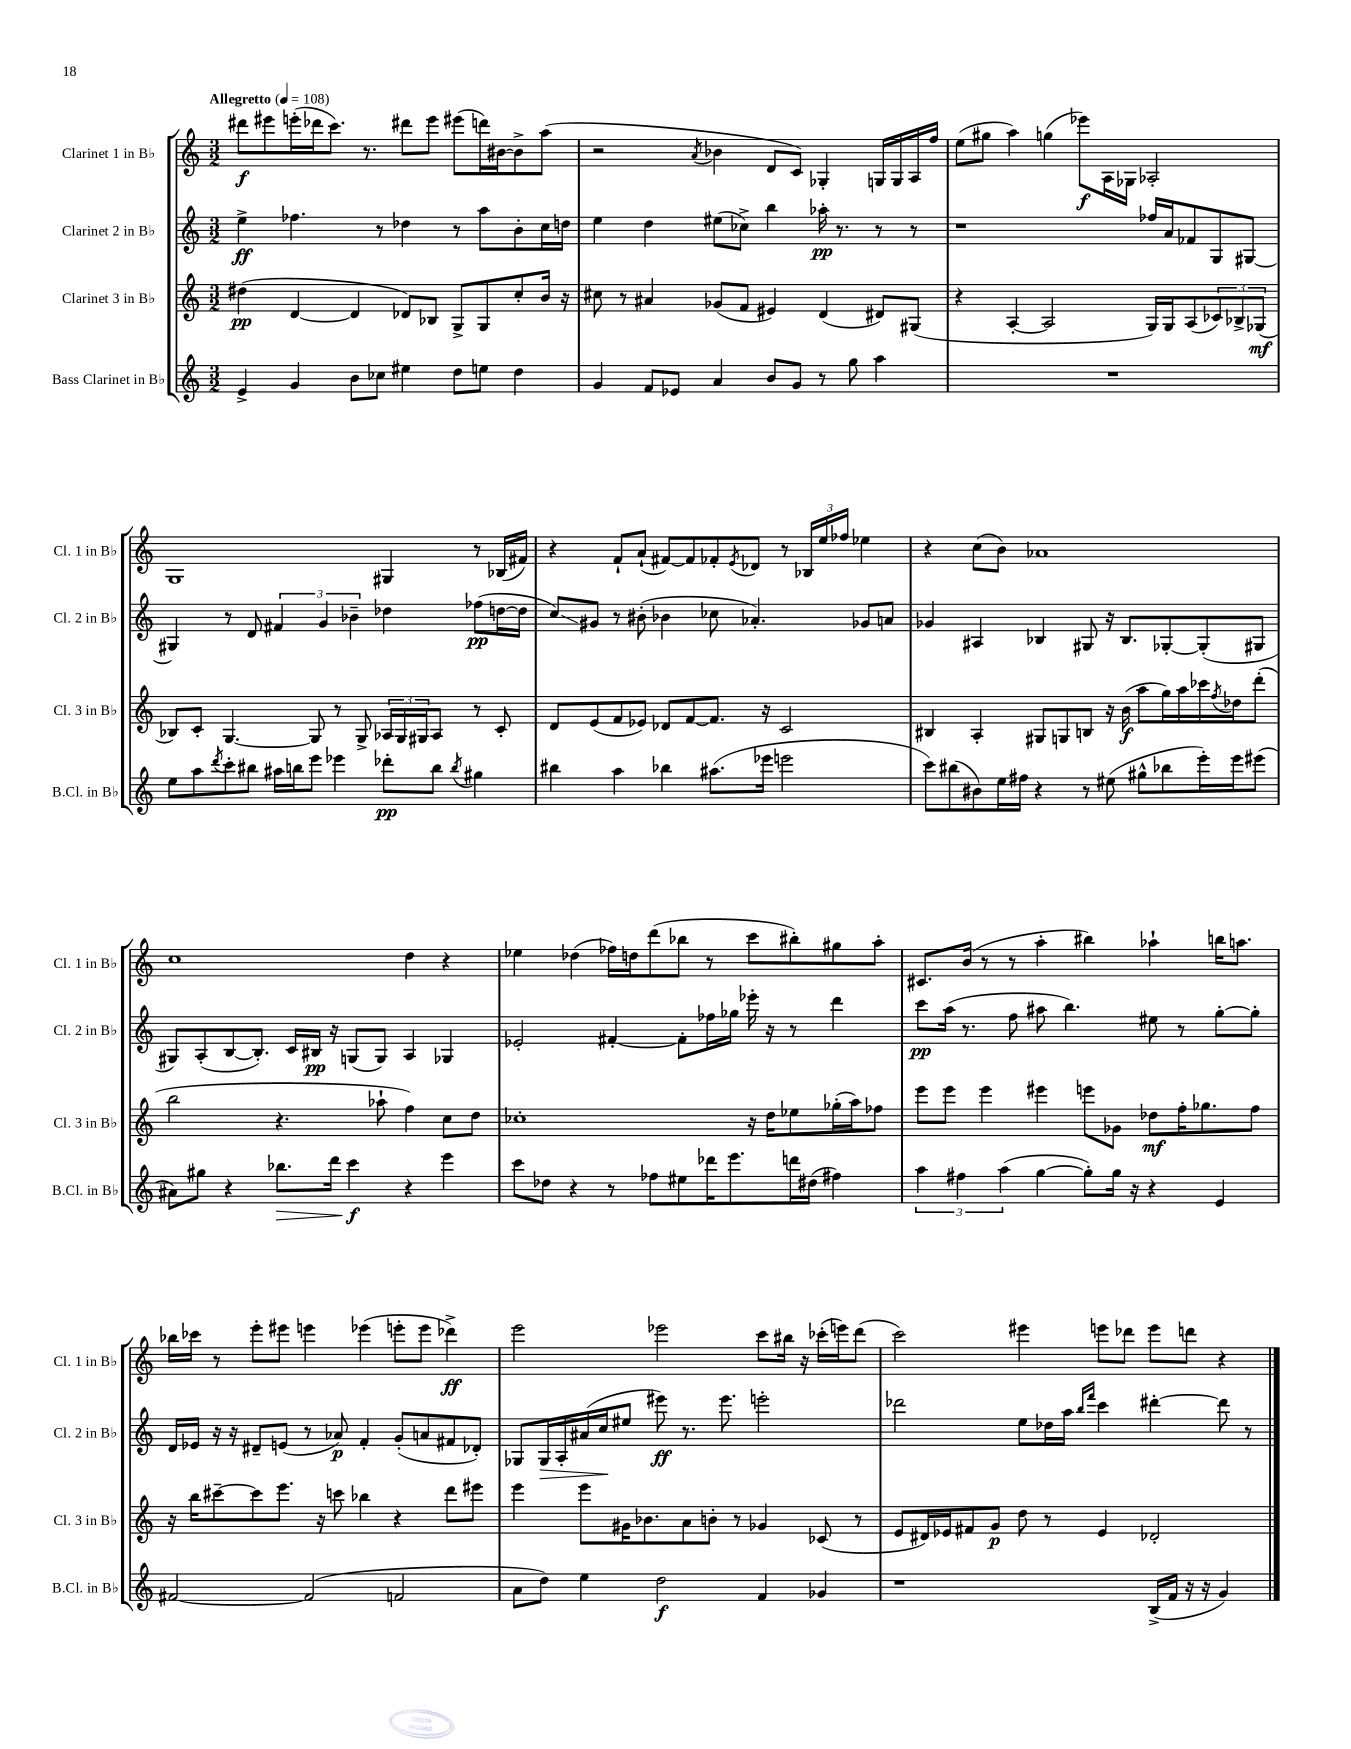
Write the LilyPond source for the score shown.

<<
\new StaffGroup <<
\new Staff = "s0" \with { instrumentName = "Clarinet 1 in Bb" shortInstrumentName = "Cl. 1 in Bb" } {
    \clef treble \key c \major \numericTimeSignature \time 3/2 \tempo "Allegretto" 4 = 108
    dis'''8\f eis'''8 e'''16-.( des'''16 c'''8.) r8. dis'''8 e'''8 eis'''8( d'''16) bis'16~ bis'8-> a''8( |
    r2 \acciaccatura { a'8 } bes'4 d'8 c'8) ges4-. g16 g16 a16 f''16 |
    e''8( gis''8 a''4) g''4( ees'''8\f) a16 ges16 aes2-. |
    g1 gis4 r8 bes16( fis'16) |
    r4 f'8-! a'8-!( fis'8~) fis'8 fes'8-. \acciaccatura { e'8 } des'8 r8 \tuplet 3/2 { bes16 e''16 fes''16 } ees''4 |
    r4 c''8( b'8) aes'1 |
    c''1 d''4 r4 |
    ees''4 des''4( fes''16) d''16 d'''8( bes''8 r8 c'''8 bis''8-.) gis''8 a''8-. |
    cis'8. b'16( r8 r8 a''4-. bis''4) aes''4-! b''16 a''8. |
    bes''16 ces'''16 r8 e'''8-. eis'''8 e'''4 ees'''4( e'''8-. e'''8 des'''4->\ff) |
    e'''2 ees'''2 c'''8 bis''16 r16 ces'''16-.( e'''16) d'''8( |
    c'''2) eis'''4 e'''8 des'''8 e'''8 d'''8 r4 \bar "|." |
}
\new Staff = "s1" \with { instrumentName = "Clarinet 2 in Bb" shortInstrumentName = "Cl. 2 in Bb" } {
    \clef treble \key c \major \numericTimeSignature \time 3/2
    e''4->\ff fes''4. r8 des''4 r8 a''8 b'8-. c''16 d''16 |
    e''4 d''4 eis''8( ces''8->) b''4 aes''16-.\pp r8. r8 r8 |
    r1 fes''16 a'16 fes'8 g8 gis8~ |
    gis4 r8 d'8 \tuplet 3/2 { fis'4 g'4 bes'4-- } des''4 fes''8\pp( d''16~ d''16 |
    c''8\glissando) gis'8 r8 bis'8-.( bes'4 ces''8 aes'4.-.) ges'8 a'8 |
    ges'4 ais4 bes4 gis8 r16 bes8. ges8~-. ges8-.( gis8 |
    gis8) a8-.( b8~ b8.-.) c'16 bis16\pp r16 g8( g8) a4 ges4 |
    ees'2-. fis'4~-. fis'8-. fes''16 ges''16 ees'''16-. r16 r8 d'''4 |
    c'''8\pp a''16( r8. f''8 ais''8 b''4.) eis''8 r8 g''8~-. g''8-. |
    d'16 ees'16 r16 r16 dis'8-- e'8( r8 aes'8\p) f'4-. g'8-.( a'8 fis'8 des'8-.) |
    ges8 ges16\> a16-. ais'16( c''16\! eis''8 eis'''8\ff) r8. eis'''8. e'''2-. |
    des'''2 e''8 des''16 a''16 \grace { b''16 f'''16 } c'''4 dis'''4~-. dis'''8 r8 \bar "|." |
}
\new Staff = "s2" \with { instrumentName = "Clarinet 3 in Bb" shortInstrumentName = "Cl. 3 in Bb" } {
    \clef treble \key c \major \numericTimeSignature \time 3/2
    dis''4\pp( d'4~ d'4 des'8) bes8 g8-> g8 c''8-. b'16 r16 |
    cis''8 r8 ais'4 ges'8( f'8 eis'4) d'4( dis'8) gis8( |
    r4 a4~-. a2 g16) g16 a8( \tuplet 3/2 { ces'8) bes8-> ges8\mf( } |
    bes8) c'8-. g4.~ g8 r8 g8-> \tuplet 3/2 { aes16 g16 gis16 } aes8 r8 c'8-. |
    d'8 e'8( f'8 ees'8) des'8 f'8~ f'8. r16 c'2 |
    bis4 a4-. gis8 g8 b8 r16 b'16\f( a''8 g''16) a''16 ces'''16 \acciaccatura { f''8 } des''16 d'''8-.( |
    b''2 r4. aes''8-! f''4) c''8 d''8 |
    ces''1-. r16 d''16 ees''8 ges''16-.( a''16) fes''8 |
    e'''8 e'''8 e'''4 eis'''4 e'''8 ges'8 des''8\mf f''16-. ges''8. f''8 |
    r16 b''16 cis'''8~-- cis'''8 e'''8. r16 c'''8 bes''4 r4 d'''8 eis'''8 |
    e'''4 e'''8 gis'16 bes'8. a'8 b'8-. r8 ges'4 ces'8( r8 |
    e'8 dis'16) ees'16 fis'8 g'8\p d''8 r8 ees'4 des'2-. \bar "|." |
}
\new Staff = "s3" \with { instrumentName = "Bass Clarinet in Bb" shortInstrumentName = "B.Cl. in Bb" } {
    \clef treble \key c \major \numericTimeSignature \time 3/2
    e'4-> g'4 b'8 ces''8 eis''4 d''8 e''8 d''4 |
    g'4 f'8 ees'8 a'4 b'8 g'8 r8 g''8 a''4 |
    R1. |
    e''8 a''8 \acciaccatura { d'''8 } c'''8-. bis''8 ais''16 b''16 e'''8 ees'''4 des'''8-.\pp b''8 \acciaccatura { b''8 } gis''4 |
    bis''4 a''4 bes''4 ais''8.( ees'''16 e'''2 |
    c'''8) bis''8( bis'8) e''16 fis''16 r4 r8 eis''8( gis''8-^ bes''8 e'''16-.) e'''16 eis'''8( |
    ais'8) gis''8 r4 bes''8.\> d'''16 c'''4\f\! r4 e'''4 |
    c'''8 des''8 r4 r8 fes''8 eis''8 des'''16 e'''8. d'''16 dis''16( fis''4) |
    \tuplet 3/2 { a''4 fis''4 a''4( } g''4~ g''8-.) g''16 r16 r4 e'4 |
    fis'2~ fis'2( f'2 |
    a'8 d''8) e''4 d''2\f f'4 ges'4 |
    r1 b16->( f'16 r16 r16 g'4) \bar "|." |
}
>>
>>
\layout { \context { \Score \remove "Bar_number_engraver" } }
